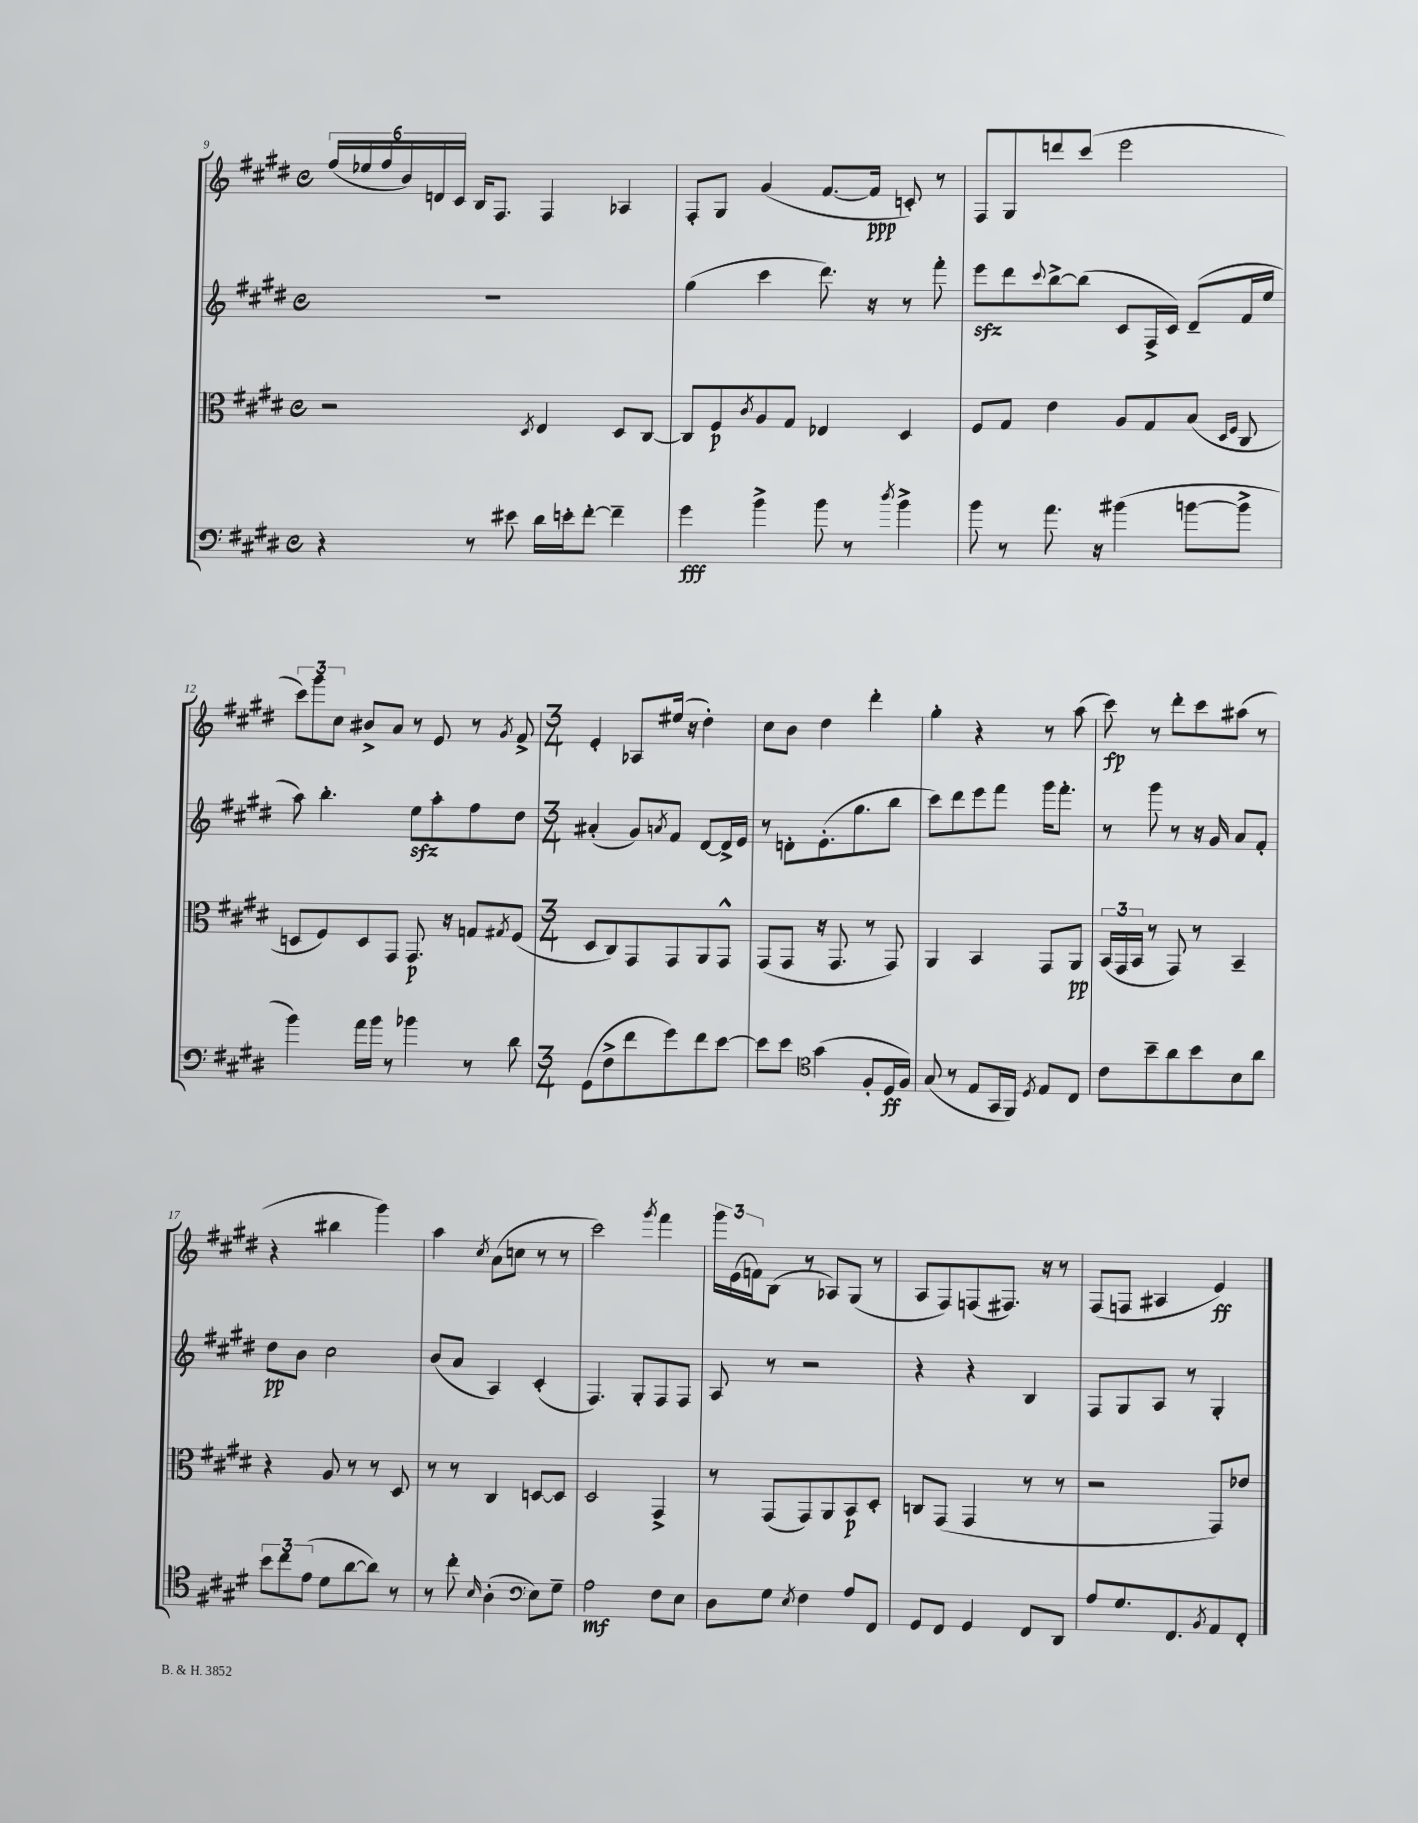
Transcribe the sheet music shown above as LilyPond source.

<<
\new StaffGroup <<
\new Staff = "s0" {
    \clef treble \key e \major \defaultTimeSignature \time 4/4
    \tuplet 6/4 { fis''16( ees''16 fis''16 b'16) d'16 cis'16 } b16 fis8. fis4 aes4 |
    fis8-. gis8 gis'4( fis'8.~ fis'16\ppp c'8-.) r8 |
    fis8 gis8 d'''8 cis'''8( e'''2 |
    \tuplet 3/2 { cis'''8) gis'''8 cis''8 } bis'8-> a'8 r8 e'8 r8 \acciaccatura { gis'8 } fis'8-> |
    \numericTimeSignature \time 3/4 e'4-. aes8 eis''16( r16 dis''4-.) |
    cis''8 b'8 dis''4 dis'''4-. |
    gis''4-. r4 r8 a''8( |
    cis'''8\fp) r8 dis'''8-. cis'''8 ais''8( r8 |
    r4 bis''4 gis'''4) |
    a''4 \acciaccatura { cis''8 } a'8( c''8 r8 r8 |
    cis'''2) \acciaccatura { gis'''8 } fis'''4 |
    \tuplet 3/2 { gis'''16 e'16( f'16) } b8( r8 aes8) gis8( r8 |
    a8 fis8) f8( fis8.) r16 r8 |
    fis8( f8 ais4 e'4\ff) \bar "|." |
}
\new Staff = "s1" {
    \clef treble \key e \major \defaultTimeSignature \time 4/4
    R1 |
    gis''4( cis'''4 dis'''8.) r16 r8 fis'''8-. |
    e'''8\sfz dis'''8 \appoggiatura { cis'''8 } b''8~-> b''8( cis'8 fis16-> cis'16) dis'8--( fis'16 e''16 |
    a''8) b''4.-. e''8\sfz a''8-. fis''8 dis''8 |
    \numericTimeSignature \time 3/4 ais'4-.( gis'8) \acciaccatura { a'8 } fis'8 dis'8~ dis'16-> e'16 |
    r8 d'8-. e'8.-.( gis''8. b''8 |
    cis'''8) dis'''8 e'''8 fis'''8 gis'''16 fis'''8.-. |
    r8 gis'''8 r8 r16 gis'16 a'8 fis'8-. |
    dis''8\pp b'8 cis''2 |
    b'8( a'8 a4) cis'4-.( |
    fis4.) gis8-. fis8 fis8 |
    a8 r8 r2 |
    r4 r4 b4 |
    fis8 gis8 a8 r8 gis4-. \bar "|." |
}
\new Staff = "s2" {
    \clef alto \key e \major \defaultTimeSignature \time 4/4
    r2 \acciaccatura { dis8 } e4 dis8 cis8~ |
    cis8 fis8\p \acciaccatura { cis'8 } a8 gis8 ees4 dis4 |
    fis8 gis8 e'4 a8 gis8 b8( \grace { dis16 fis16 } cis8 |
    d8 fis8) d8 gis,8 gis,8.\p r16 g8 \acciaccatura { gis8 } fis8( |
    \numericTimeSignature \time 3/4 dis8 cis8) gis,8 gis,8 a,8 gis,8-^ |
    gis,8( gis,8 r16 gis,8. r8 gis,8) |
    a,4 b,4 gis,8 a,8\pp |
    \tuplet 3/2 { b,16( gis,16 b,16 } r8 gis,8) r8 b,4-- |
    r4 a8 r8 r8 dis8 |
    r8 r8 cis4 d8~ d8 |
    dis2 gis,4-> |
    r8 gis,8( gis,8) a,8 b,8\p dis8-. |
    c8 gis,8( gis,4 r8 r8 |
    r2 gis,8) ees'8 \bar "|." |
}
\new Staff = "s3" {
    \clef bass \key e \major \defaultTimeSignature \time 4/4
    r4 r8 eis'8 dis'16 e'16-. fis'8~-. fis'4-- |
    gis'4\fff b'4-> b'8 r8 \acciaccatura { dis''8 } b'4-> |
    b'8 r8 a'8. r16 bis'4( b'8~ b'8-> |
    b'4) a'16 b'16 r8 bes'4 r8 dis'8 |
    \numericTimeSignature \time 3/4 gis,8( fis8-> fis'8 gis'8) fis'8 e'8~ |
    e'8 e'8 \clef tenor gis'4( fis8-. dis16\ff fis16) |
    gis8( r8 e8 gis,16 fis,16) \acciaccatura { dis8 } e8 cis8 |
    cis'8 b'8-- a'8 b'8 b8 a'8 |
    \tuplet 3/2 { b'8 cis''8 e'8( } dis'8 a'8~ a'8) r8 |
    r8 cis''8-. \grace { b16 } a4-.( \clef bass e8) gis8-- |
    a2\mf fis8 e8 |
    dis8 gis8 \acciaccatura { e8 } fis4 a8 fis,8 |
    gis,8 fis,8 gis,4 fis,8 dis,8 |
    a8 gis8. fis,8. \acciaccatura { b,8 } a,8 fis,8-. \bar "|." |
}
>>
>>
\layout { \context { \Score currentBarNumber = #9 } }
